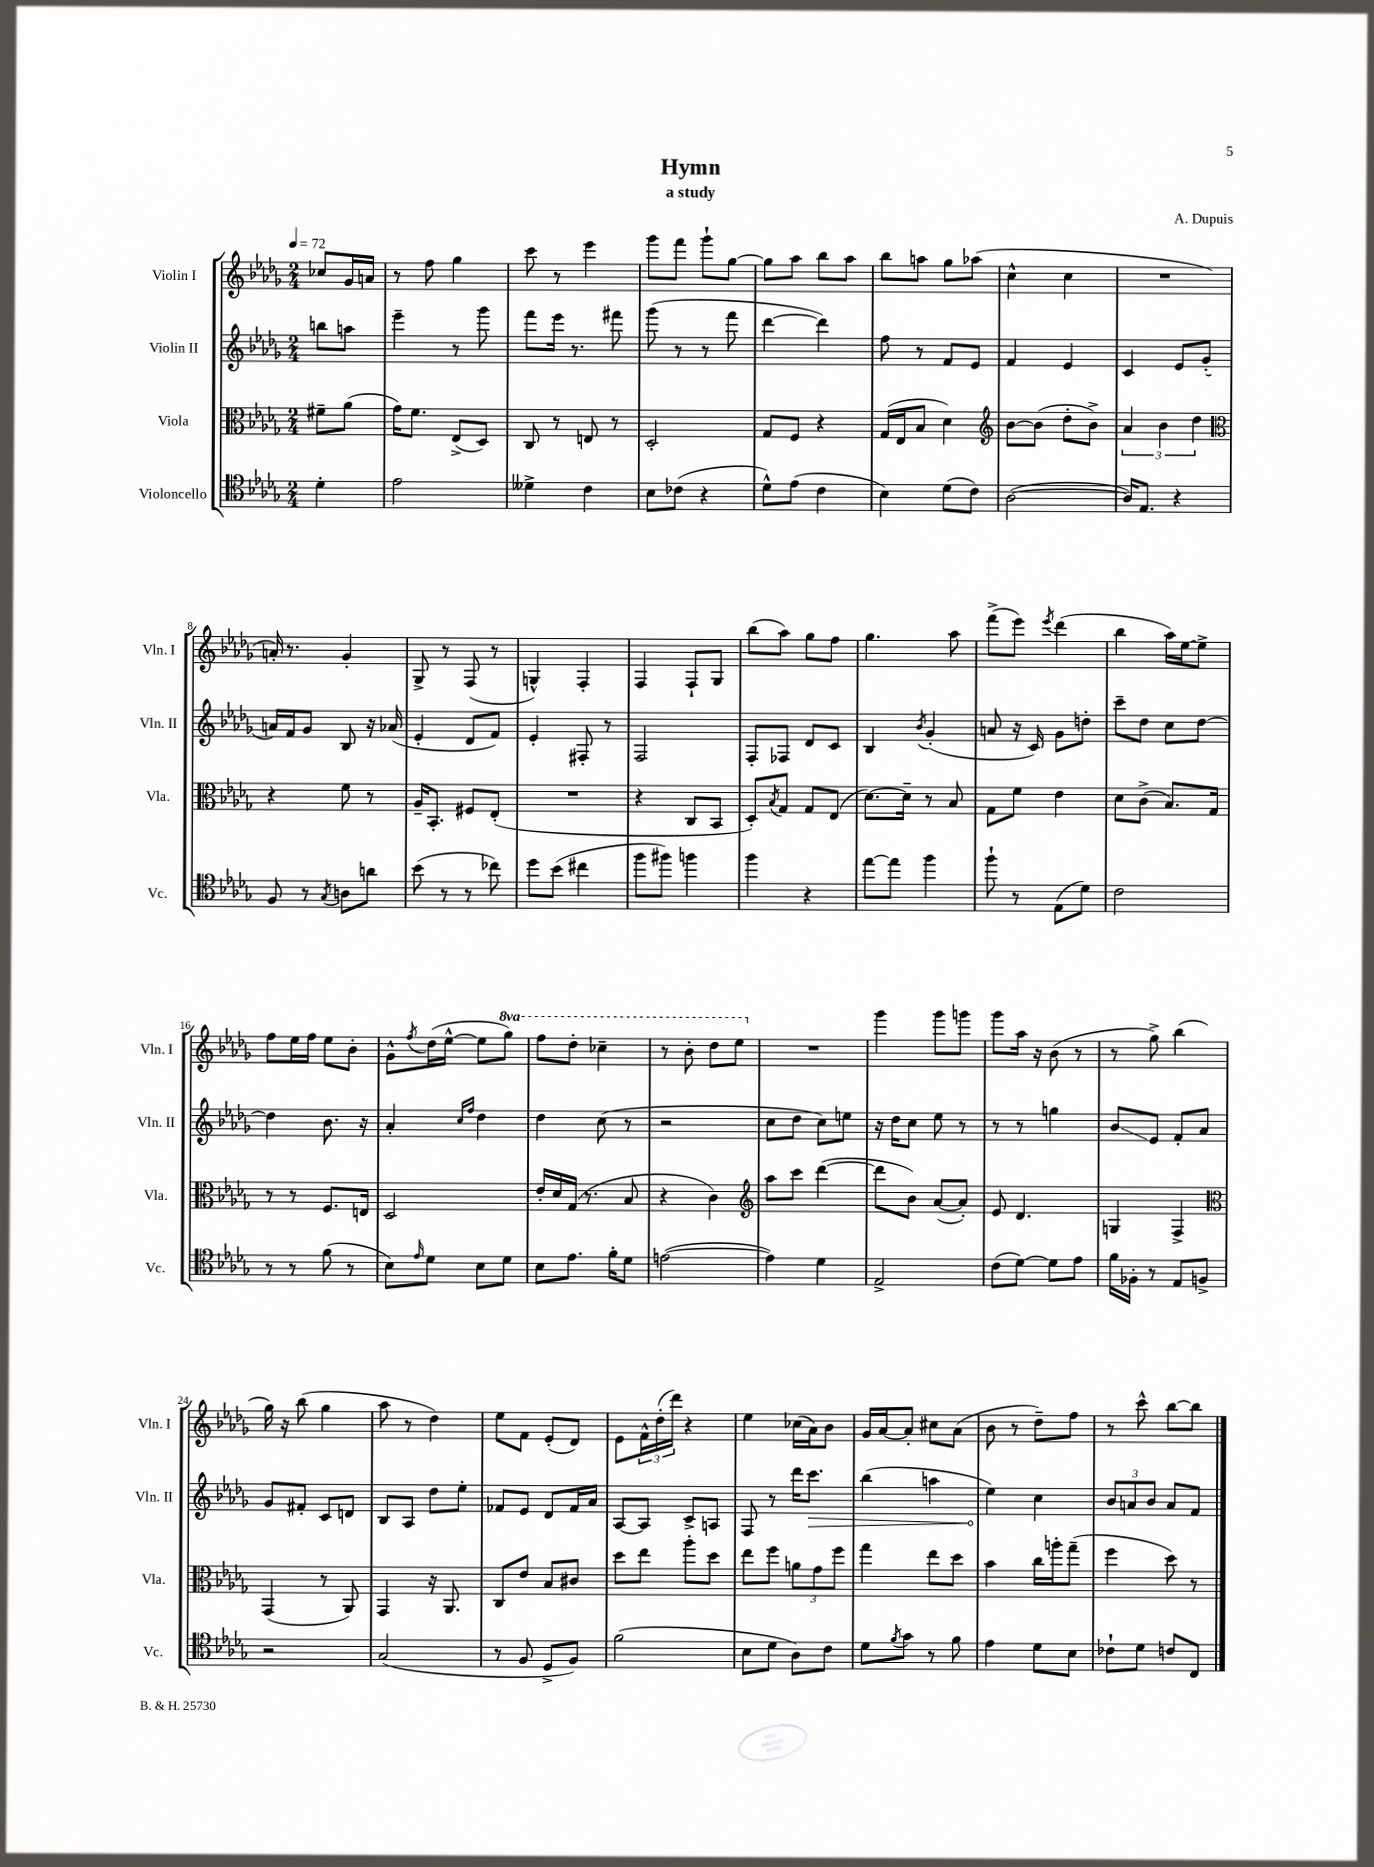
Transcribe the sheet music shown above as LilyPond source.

\header { title = "Hymn" composer = "A. Dupuis" subtitle = "a study" }
<<
\new StaffGroup <<
\new Staff = "s0" \with { instrumentName = "Violin I" shortInstrumentName = "Vln. I" } {
    \clef treble \key des \major \numericTimeSignature \time 2/4 \set Staff.ottavationMarkups = #ottavation-simple-ordinals \partial 4 \tempo 4 = 72
    ces''8 ges'16 a'16 |
    r8 f''8 ges''4 |
    c'''8 r8 ees'''4 |
    ges'''8 f'''8 ges'''8-! ges''8~ |
    ges''8 aes''8 bes''8 aes''8 |
    bes''8 a''8 ges''8 aes''8( |
    c''4-^ c''4 |
    R2 |
    a'16-.) r8. ges'4-. |
    ges8-> r8 f8( r8 |
    g4-^) f4-. |
    f4 f8-! ges8 |
    bes''8( aes''8) ges''8 f''8 |
    ges''4. aes''8 |
    f'''8->( ees'''8) \acciaccatura { ees'''8 } des'''4( |
    bes''4 aes''16) ees''16~ ees''8-> |
    f''8 ees''16 f''16 ees''8 bes'8-. |
    ges'8-^ \acciaccatura { f''8 } des''16( ees''16~-^ ees''8 \ottava #1 ges'''8) |
    f'''8 des'''8-. ces'''4-- |
    r8 bes''8-. des'''8 ees'''8 \ottava #0 |
    R2 |
    ges'''4 ges'''8 g'''8 |
    ges'''8 aes''16 r16 bes'8( r8 |
    r8 ges''8->) bes''4( |
    ges''16) r16 bes''8( ges''4 |
    aes''8 r8 des''4) |
    ees''8 f'8 ees'8-.( des'8) |
    ees'8 \tuplet 3/2 { f'16-^ des''16-.( des'''16) } r4 |
    ees''4 ces''16( aes'16) bes'8 |
    ges'16 aes'16~ aes'8-. cis''8 aes'8( |
    bes'8 r8 des''8--) f''8 |
    r8 c'''8-^ bes''8~ bes''8 \bar "|." |
}
\new Staff = "s1" \with { instrumentName = "Violin II" shortInstrumentName = "Vln. II" } {
    \clef treble \key des \major \numericTimeSignature \time 2/4 \partial 4
    b''8 a''8 |
    ees'''4-- r8 ges'''8 |
    f'''8 ees'''16 r8. fis'''8 |
    ges'''8( r8 r8 f'''8 |
    des'''4~ des'''4) |
    f''8 r8 f'8 ees'8 |
    f'4 ees'4 |
    c'4 ees'8 ges'8-.( |
    a'16) f'16 ges'8 bes8 r16 aes'16( |
    ees'4-. des'8 f'8) |
    ees'4-. fis8-. r8 |
    f2 |
    f8-. fes8 des'8 c'8 |
    bes4 \acciaccatura { bes'8 } ges'4-.( |
    a'8 r16 c'16) ges'8 d''8-. |
    c'''8-- des''8 c''8 des''8~ |
    des''4 bes'8. r16 |
    aes'4-. \grace { c''16 f''16 } des''4 |
    des''4 c''8( r8 |
    r2 |
    c''8 des''8 c''8) e''8 |
    r16 des''16 c''8 ees''8 r8 |
    r8 r8 g''4 |
    bes'8\glissando ees'8 f'8-. aes'8 |
    ges'8 fis'8-. c'8 d'8 |
    bes8 aes8 des''8 ees''8-. |
    fes'8 ees'8 des'8 fes'16 aes'16 |
    aes8~ aes8 c'8-> a8 |
    f8 r8 des'''16 \once \override Hairpin.circled-tip = ##t c'''8.\> |
    bes''4( a''4 |
    ees''4\!) c''4 |
    \tuplet 3/2 { bes'8 a'8 bes'8 } a'8 f'8 \bar "|." |
}
\new Staff = "s2" \with { instrumentName = "Viola" shortInstrumentName = "Vla." } {
    \clef alto \key des \major \numericTimeSignature \time 2/4 \partial 4
    fis'8-- aes'8( |
    ges'16) f'8. ees8->( des8) |
    c8 r8 e8 r8 |
    des2-. |
    ges8 f8 r4 |
    ges16( ees16 bes8 des'4) |
    \clef treble bes'8~ bes'8( des''8-. bes'8->) |
    \tuplet 3/2 { aes'4 bes'4 des''4 } |
    \clef alto r4 f'8 r8 |
    aes16-- bes,8.-. fis8 ees8-.( |
    R2 |
    r4 c8 bes,8 |
    des8-.) \acciaccatura { bes8 } ges8 ges8 ees8( |
    des'8.~) des'16-- r8 bes8 |
    ges8 f'8 ees'4 |
    des'8 c'8->( bes8.) ges16 |
    r8 r8 f8. e16 |
    des2 |
    ees'16-. des'16 ges16( r8. bes8 |
    r4 c'4) |
    \clef treble aes''8 c'''8 des'''4~( |
    des'''8 bes'8) aes'8~( aes'8-.) |
    ees'8 des'4. |
    g4 f4-> |
    \clef alto ges,4( r8 aes,8) |
    ges,4 r16 aes,8. |
    c8 ees'8 bes8 cis'8 |
    des''8 ees''8 aes''8-. des''8 |
    ees''8 f''8 \tuplet 3/2 { a'8 ges'8 f''8 } |
    ges''4 ees''8 des''8 |
    bes'4 c''16 a''16-. ges''8--( |
    f''4 des''8) r8 \bar "|." |
}
\new Staff = "s3" \with { instrumentName = "Violoncello" shortInstrumentName = "Vc." } {
    \clef tenor \key des \major \numericTimeSignature \time 2/4 \partial 4
    des'4-. |
    ees'2 |
    deses'4-> c'4 |
    bes8 ces'8( r4 |
    des'8-^) ees'8( c'4 |
    bes4) des'8( c'8) |
    aes2~( |
    aes16) ees8. r4 |
    f8 r8 \acciaccatura { ges8 } a8 a'8 |
    bes'8( r8 r8 ces''8) |
    des''8 bes'8( cis''4 |
    f''8 fis''8) f''4 |
    f''4 r4 |
    ees''8~ ees''8 f''4 |
    f''8-! r8 ees8( des'8) |
    c'2 |
    r8 r8 f'8( r8 |
    bes8) \grace { ees'16 } des'8 bes8 des'8 |
    bes8 ees'8. f'16-. des'8 |
    e'2~( |
    e'4) des'4 |
    ees2-> |
    c'8( des'8~) des'8 ees'8 |
    f'16 fes16-. r8 ees8 f8-> |
    r2 |
    ges2( |
    r8 f8 des8-> f8) |
    f'2( |
    bes8 des'8 aes8) c'8 |
    des'8 \acciaccatura { f'8 } ges'8 r8 f'8 |
    ees'4 des'8 bes8 |
    ces'8-! des'8 c'8 c8 \bar "|." |
}
>>
>>
